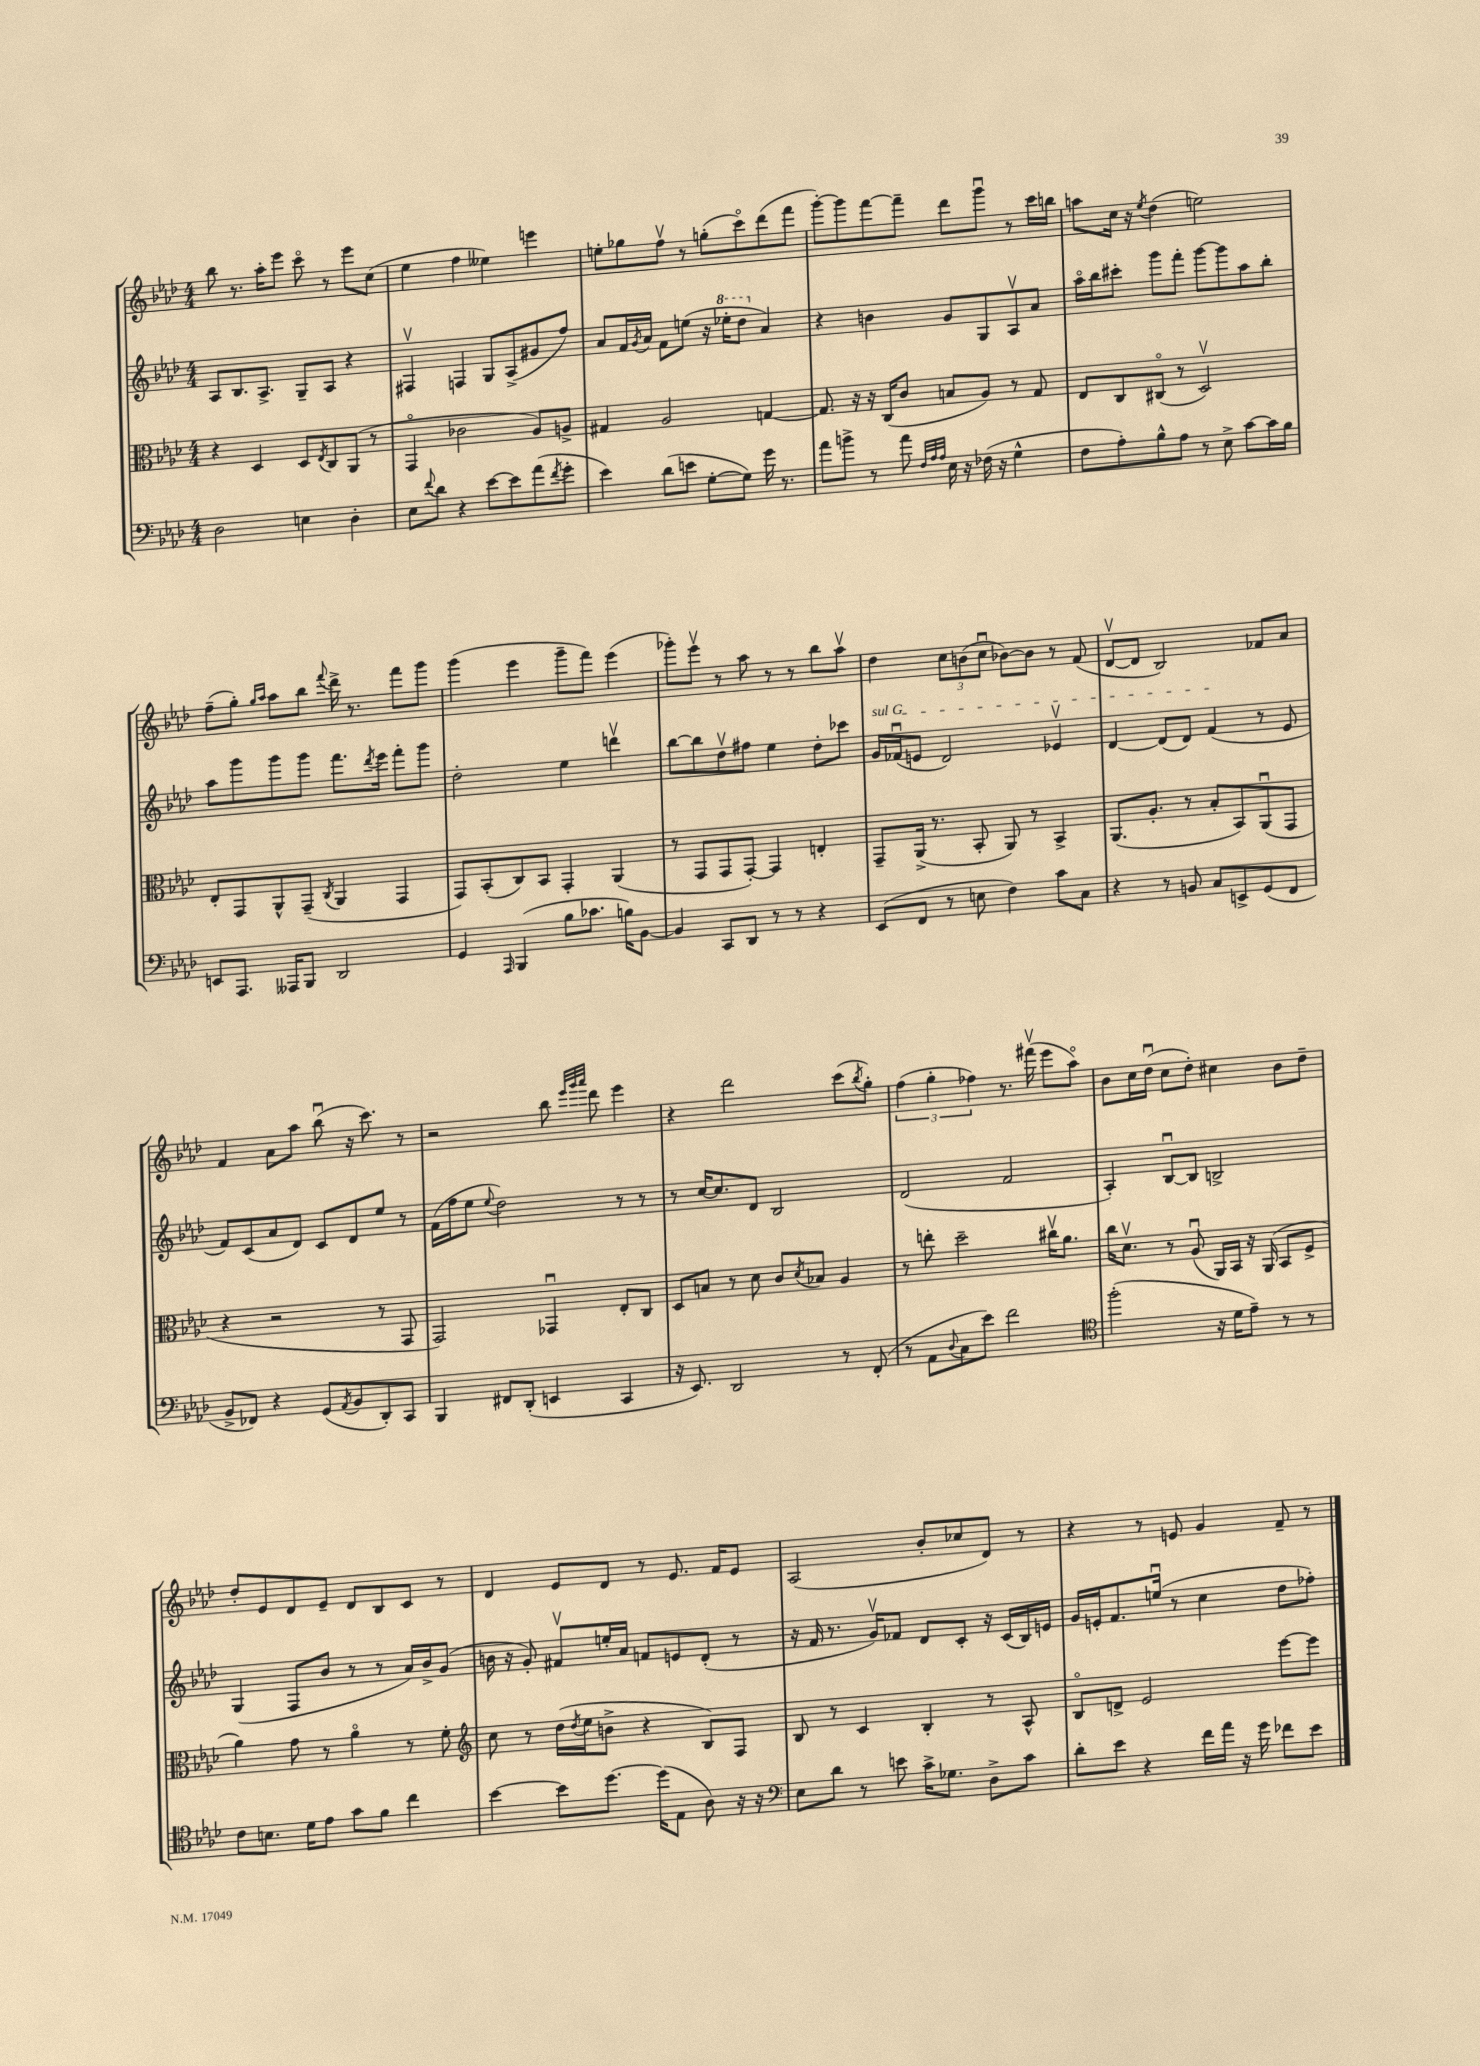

**kern	**kern	**kern	**kern
*staff4	*staff3	*staff2	*staff1
*clefF4	*clefC3	*clefG2	*clefG2
*k[b-e-a-d-]	*k[b-e-a-d-]	*k[b-e-a-d-]	*k[b-e-a-d-]
*M4/4	*M4/4	*M4/4	*M4/4
2D-\	4r	8A-/L	8bb-\
.	.	8.B-/	8.r
.	4D-/	.	.
.	.	8.A-^/J	16aa-'\LK
.	.	.	8eee-\J
4E\	8D-/L	8G~/L	8ccco\
.	8qE-/	.	.
.	8C/	8A-/J	8r
4D-'\	(8AA-/J	4r	8eee-\L
.	8r	.	(8cc\J
=	=	=	=
8E-\L	4GGo/	4F#v/	4ee-\
8qqf/	.	.	.
8d-\J	.	.	.
4r	2c-\	4F/	4ff\
[8e-\L	.	8G/L	4ee--\)
8e-\]	.	(8A-^/	.
(8a-\	8A-/L)	8g#/	4eee\
8qf/	.	.	.
8g'\J	8A^/J	8ff/J)	.
=	=	=	=
4e-\)	4G#/	8a-/L	8ee'\L
.	.	16f/L	8gg-\
.	.	8qg/	.
.	.	16a-/JJ	.
(8d-\L	2A-/	8f\L	8ffv\J
8e\J	.	(8ee\J	8r
[8G'\L	.	16r	(8gg'\L
.	.	16eee-'\LK	.
8G\]J)	.	8ddd-\J	8ccco\)
16g\	[4G/	4a-/)	(8ddd-\
8.r	.	.	.
.	.	.	8fff\J
=	=	=	=
8a-\L	8.G/]	4r	[8ggg'\L)
8b^\J	.	.	8ggg\]
.	16r	.	.
8r	16r	4b\	[8fff\
.	(16C/LK	.	.
8a-\	8c/J	.	8fff~\]J
32qqF/LLL	.	.	.
32qqA-/	.	.	.
32qqA-/JJJ	.	.	.
16E-\	8B/L	8g/L	8ddd-\L
16r	.	.	.
(16F-\	8A-/J)	8G/	8gggu\J
16r	.	.	.
4G^^\	8r	8A-v/	8r
.	8G/	8a-/J	16ccc\LL
.	.	.	16bb\JJ
=	=	=	=
8F\L	8E-/L	16aa-o\LL	8aa\L
.	.	16bb-\J	.
8A-'\)	8C/	8ccc#'\J	16cc\Jk
.	.	.	16r
.	.	.	8qee-/
8B-^^\	(8C#o/J	8ggg\L	(4dd-\
8A-\J	8r	8fff'\J	.
8r	2D-v/)	[8ggg\L	2ee\)
8E-^\	.	8ggg\]	.
[8c\L	.	8aa-\	.
16c\]L	.	8bb-'\J	.
16B-\JJ	.	.	.
=	=	=	=
8EE/L	8E-'/L	8aa-\L	(8ff~\L
8.AAA-/J	8GG/	8ggg\	8gg'\J)
.	.	.	16qqgg/LL
.	.	.	16qqaa-/JJ
.	8AA-^^/	8ggg\	8aa-\L
16AAA--/LK	.	.	.
8BBB-/J	(8GG~/J	8ggg\J	8bb-\J
.	8qC/	.	8qqfff/
2DD-/	4AA-/	8.fff\L	16ddd-^\
.	.	.	8.r
.	.	8qddd-/	.
.	.	16eee-\Jk	.
.	4GG/	8fff'\L	8fff\L
.	.	8ggg\J	8ggg\J
=	=	=	=
4GG/	8GG/L)	2dd-'\	(4ggg\
.	(8BB-'/	.	.
16qqAAA-/	.	.	.
(4BBB-/	8C/)	.	4eee-\
.	8BB-/J	.	.
8B-\L	4GG'/	4ee-\	8ggg~\L
8.c-\J	.	.	8fff\J)
.	(4AA-/	4dddv\	(4eee-\
16B\LK)	.	.	.
[8BB-\J	.	.	.
=	=	=	=
4BB-/]	8r	[8bb-\L	8ggg-'\L)
.	8GG/L	8bb-\]	8eee-v\J
8CC/L	8GG/	8dd-v\	8r
8DD-/J	[8GG'/J)	8ff#\J	8aa-\
8r	4GG/]	4ee-\	8r
8r	.	.	8r
4r	4E'/	8dd-'\L	8bb-\L
.	.	8ccc-\J	8aa-v\J
=	=	=	=
(8EE-/L	8GG~/L	16g/LL	4dd-\
.	.	(16f-u/J	.
8FF/J	(16AA-^/Jk	8e/J	.
.	8.r	.	.
8r	.	2d-/)	12cc\L
.	.	.	(12b\
8E\	8BB-'/	.	.
.	.	.	12ccu\J
4F\)	8AA-/)	.	[8b-\L)
.	8r	.	8b-\]J
8c\L	4BB-^/	4e-v/	8r
8C\J	.	.	(8f/
=	=	=	=
4r	(8.AA-/L	[4d-/	[8d-v/L
.	.	.	8d-/]J
.	8.A-'/J	.	.
8r	.	(8d-/]L	2B-/)
8BB/	8r	8d-/J)	.
8C/L	8B-'/L	(4f/	.
8EE^/	8BB-/)	.	.
(8GG/	(8AA-u/	8r	8f-/L
8FF/J	8GG/J	8e-/	8a-/J
=	=	=	=
8BB-^/L	4r	8f/L)	4f/
8FF-/J)	.	(8c/	.
4r	2r	8a-/	8a-\L
.	.	8d-/J)	8aa-\J
(8GG/L	.	8c/L	(8bb-u\
8qAA-/	.	.	.
8BB-/	.	8d-/	16r
.	.	.	8.ccc\)
8DD-'/)	8r	8ee-/J	.
8CC/J	8GG/	8r	8r
=	=	=	=
4BBB-/	2GG/)	(16f\LL	2r
.	.	16ff\J	.
.	.	8ee-\J	.
.	.	8qqee-/	.
8FF#/L	.	2dd-\)	.
(8DD-'/J	.	.	.
4EE/	4GG-u/	.	8bb-\
.	.	.	32qqeee-/LLL
.	.	.	32qqggg/
.	.	.	32qqaaa-/JJJ
.	.	.	8ddd-\
4CC/	8E-'/L	8r	4eee-\
.	8C/J	8r	.
=	=	=	=
16r	8D-/L	8r	4r
8.EE-/)	.	.	.
.	8B/J	[16cc/LK	.
.	.	8.cc/]	.
2DD-/	8r	.	2ddd-\
.	8d-\	8d-/J	.
.	8c/L	2B-/	.
.	8qd-/	.	.
.	8B-/J	.	.
8r	4A-/	.	(8ccc\L
.	.	.	8qbb-/
(8FF'/	.	.	8gg'\J)
=	=	=	=
8r	8r	(2d-/	(6ff\
8AA-\L	8ee'\	.	.
.	.	.	6gg'\
8qqD-/	.	.	.
8C\	2dd-~\	.	.
.	.	.	6ff-\)
8e-\J)	.	.	.
2f\	.	2f/	8.r
.	.	.	(16fff#v\
.	16cc#v\LK	.	8eee-\L
.	8.a-\J	.	.
.	.	.	8aa-o\J)
=	=	=	=
*clefC4	*	*	*
(2ff'\	16cc\LK	4A-'/)	8b-\L
.	8.d-v\J	.	.
.	.	.	16cc\L
.	.	.	(16dd-u\JJ
.	8r	[8B-u/L	8cc\L
.	(8A-u/	8B-/]J	8dd-'\J)
16r	16AA-/LL)	2B^/	4cc#\
16d-\LK	16BB-/JJ	.	.
8e-~\J)	16r	.	.
.	(16AA-/	.	.
8r	8BB-/L	.	8b-\L
8r	8F^/J	.	8dd-~\J
=	=	=	=
8c\L	4a-\)	(4G/	8dd-'/L
8.B\J	.	.	8e-/
.	8g\	8F/L	8d-/
16d-\LK	.	.	.
8e-\J	8r	8b-/J	8e-~/J
8g\L	4a-o\	8r	8d-/L
8f\J	.	8r	8B-/
4cc\	8r	16a-/LL)	8c/J
.	.	16b-^/J	.
.	8f'\	(8g/J	8r
=	=	=	=
*	*clefG2	*	*
[4b-\	8cc\	16b\	4d-/
.	.	16r	.
.	8r	8g'/)	.
8b-\]L	(16dd-\LL	8f#v/L	8e-/L
.	8qdd-/	.	.
.	16ee-\J	.	.
[8.dd-\J	8b^\J	16ee'/L	8d-/J
.	.	16a-/JJ	.
.	4r	8f/L	8r
(16dd-\]LK	.	.	.
8E-\J	.	8e/	8.e-/
8A-\)	8B-/L)	(8d-'/J	.
.	.	.	16f/LK
16r	8F/J	8r	8e-/J
16r	.	.	.
=	=	=	=
*clefF4	*	*	*
8E-\L	8B-/	16r	(2A-/
.	.	16f/	.
8d-\J	8r	8.r	.
8r	4c/	.	.
.	.	16gv/LK)	.
8e\	.	8f-/J	.
16c^\LK	4B-'/	8d-/L	8b-'/L
8.G-\J	.	.	.
.	.	8c'/J	8cc-/
8D-^\L	8r	16r	8d-/J)
.	.	(16c/LL	.
8c\J	8A-^^/	16B-/)	8r
.	.	16e/JJ	.
=	=	=	=
8d-'\L	8B-o/L	16g/LL	4r
.	.	16e'/J	.
8e-\J	8d^/J	8.f/	.
4r	2e-/	.	8r
.	.	(16eeu/Jk	.
.	.	8r	8e/
16f\LL	.	4cc\	4g/
16a-\JJ	.	.	.
16r	.	.	.
16g\	.	.	.
8f-\L	[8eee-\L	8dd-\L	8f~/
8e-\J	8eee-\]J	8ff-'\J)	8r
==	==	==	==
*-	*-	*-	*-
